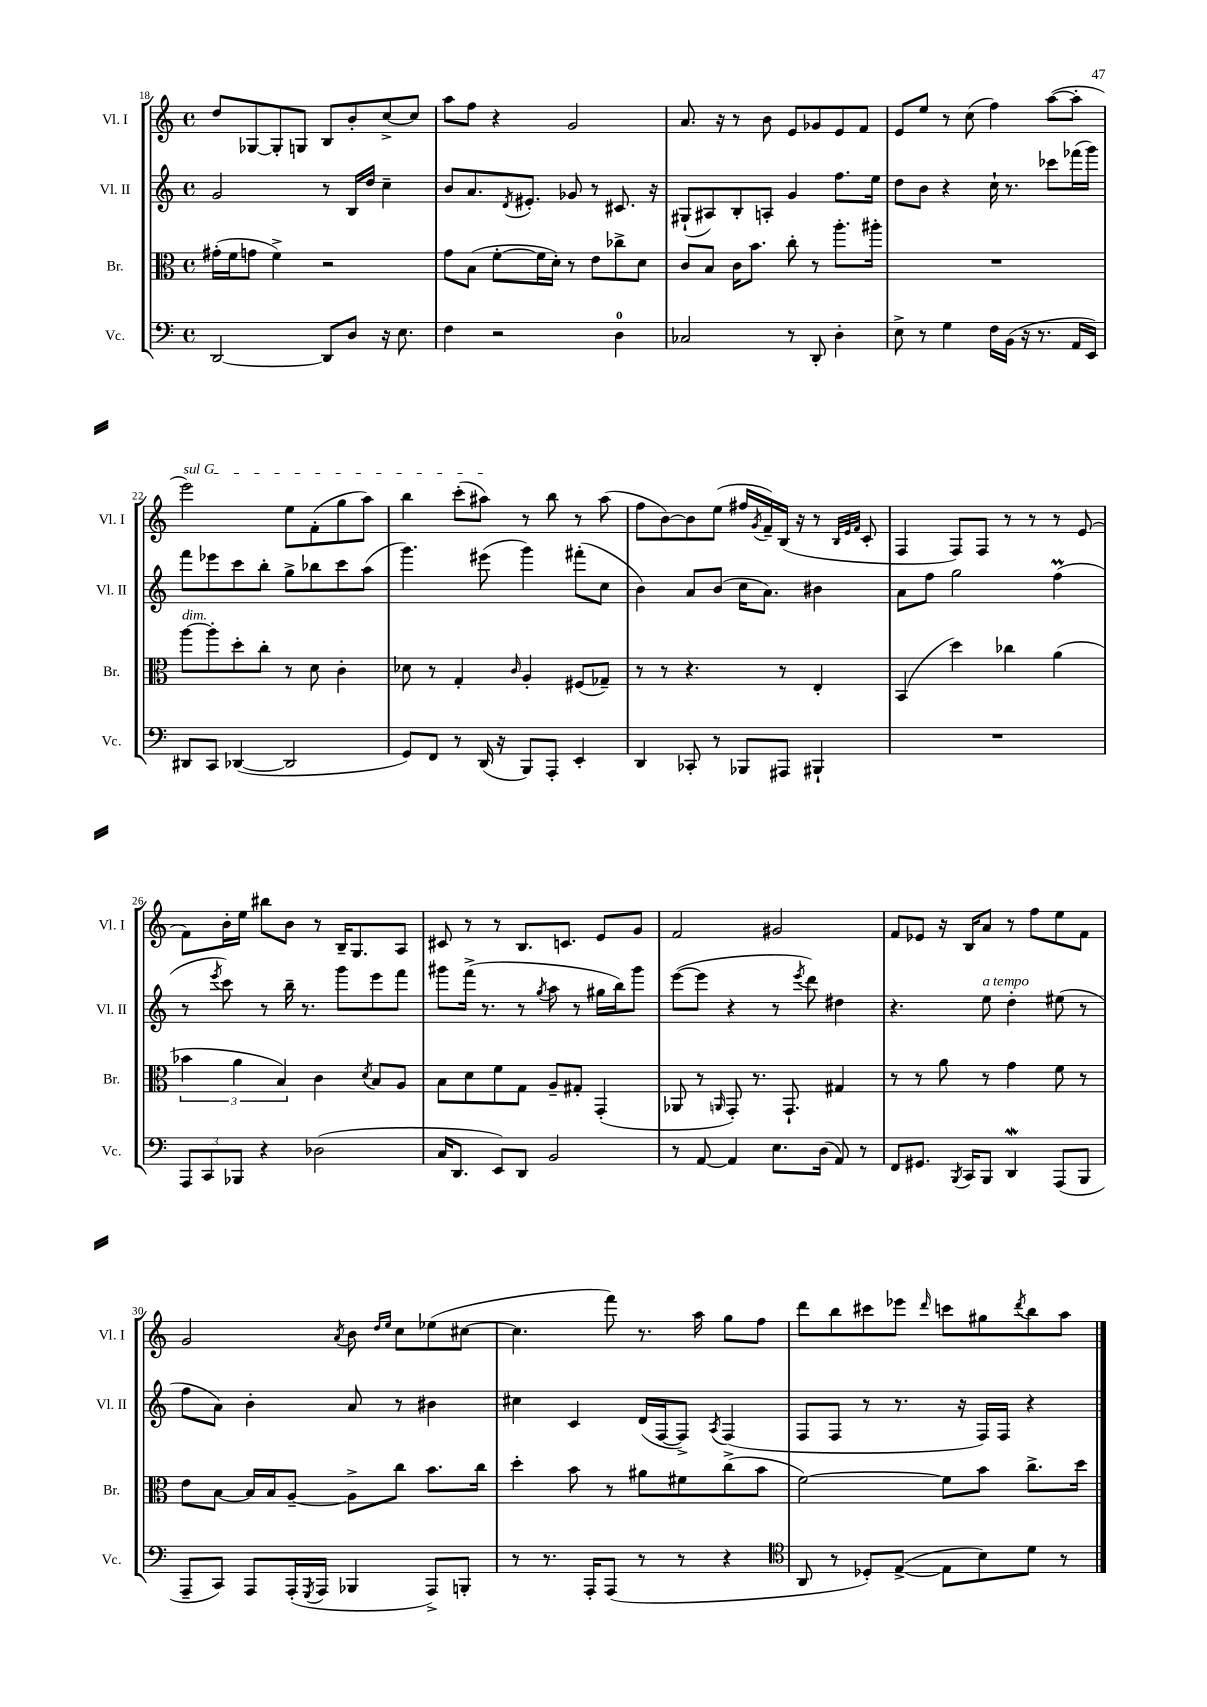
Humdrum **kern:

**kern	**kern	**kern	**kern
*staff4	*staff3	*staff2	*staff1
*clefF4	*clefC3	*clefG2	*clefG2
*k[]	*k[]	*k[]	*k[]
*M4/4	*M4/4	*M4/4	*M4/4
*met(c)	*met(c)	*met(c)	*met(c)
[2DD/	(16g#'\LL	2g/	8dd/L
.	16f\J	.	.
.	8g\J	.	[8G-/
.	4f^\)	.	8G-'/]
.	.	.	8G/J
8DD/]L	2r	8r	8B/L
8D/J	.	16B/LL	8b'/
.	.	16dd/JJ	.
16r	.	4cc~\	[8cc^/
8.E\	.	.	.
.	.	.	8cc/]J
=	=	=	=
4F\	8g\L	8b/L	8aa\L
.	(8B\J	8.a/	8ff\J
2r	[8f'\L	.	4r
.	.	8qd/	.
.	.	8.e#'/J	.
.	16f\]L	.	.
.	16d'\JJ)	.	.
.	8r	8g-/	2g/
.	8e\L	8r	.
4D\	8cc-^\	8.c#/	.
.	8d\J	.	.
.	.	16r	.
=	=	=	=
2C-/	8c/L	(8G#`/L	8.a/
.	8B/J	8A#/)	.
.	.	.	16r
.	16c\LK	8B'/	8r
.	8.b\J	.	.
.	.	8A'/J	8b\
8r	8cc'\	4g/	8e/L
8DD'/	8r	.	8g-/
4D'\	8.aa'\L	8.ff\L	8e/
.	.	.	8f/J
.	16aa#'\Jk	16ee\Jk	.
=	=	=	=
8E^\	1r	8dd\L	8e/L
8r	.	8b\J	8ee/J
4G\	.	4r	8r
.	.	.	(8cc\
16F\LL	.	16cc`\	4ff\)
(16BB\JJ	.	8.r	.
16r	.	.	.
8.r	.	.	.
.	.	8ccc-\L	([8aa\L
16AA/LL	.	(16fff-\L	8aa'\]J
16EE/JJ)	.	16ggg\JJ)	.
=	=	=	=
8DD#/L	[8aa\L	8fff\L	2eee\)
8CC/J	8aa'\]	8eee-\	.
([4DD-/	8dd'\	8ccc\	.
.	8cc'\J	8bb'\J	.
2DD-/]	8r	8gg^\L	8ee\L
.	8d\	8bb-\	(8f'\
.	4c'\	8ccc\	8gg\
.	.	(8aa\J	8aa\J)
=	=	=	=
8GG/L)	8d-\	4.ggg\)	4bb\
8FF/J	8r	.	.
8r	4G'/	.	(8ccc'\L
(16DD/	.	(8eee#\	8aa#\J)
16r	.	.	.
.	16qqc/	.	.
8BBB/L)	4A'/	4ggg\)	8r
8AAA'/J	.	.	8bb\
4EE'/	(8F#/L	(8fff#'\L	8r
.	8G-~/J)	8cc\J	(8aa#\
=	=	=	=
4DD/	8r	4b\)	8ff\L
.	8r	.	[8b\)
8CC-'/	4.r	8a/L	8b\]
8r	.	(8b/J	(8ee\J
8BBB-/L	.	16cc\LK	16ff#/LL
.	.	.	8qg/
.	.	8.a\J)	16f~/)
8AAA#/J	8r	.	(16B/JJ
.	.	.	16r
4BBB#`/	4E'/	4b#\	8r
.	.	.	32qqB/LLL
.	.	.	32qqe/
.	.	.	32qqf/JJJ
.	.	.	8c'/
=	=	=	=
1r	(4BB/	8a\L	4F/
.	.	8ff\J	.
.	4dd\)	2gg\	8F/L)
.	.	.	8F/J
.	4cc-\	.	8r
.	.	.	8r
.	(4a\	(4ff\	8r
.	.	.	(8e/
=	=	=	=
12AAA/L	6b-\	8r	8f\L)
12CC/	.	.	.
.	.	8qeee/	.
.	.	8ccc\)	16b'\L
12BBB-/J	6a\	.	.
.	.	.	16ee\JJ
4r	.	8r	8bb#\L
.	6B/)	.	.
.	.	16bb~\	8b\J
.	.	8.r	.
(2D-\	4c\	.	8r
.	.	8ggg\L	16B~/LK
.	.	.	8.G/
.	8qd/	.	.
.	8B/L	8eee\	.
.	8A/J	8fff\J	8A/J
=	=	=	=
16C/LK	8B\L	8ggg#\L	8c#/
8.DD/J	.	.	.
.	8d\	(16fff^\Jk	8r
.	.	8.r	.
8EE/L)	8f\	.	8r
8DD/J	8G\J	8r	8.B/L
.	.	8qgg/	.
2BB/	8A~/L	8aa\	.
.	.	.	8.c/J
.	8G#'/J	8r	.
.	(4GG'/	16gg#\LL	8e/L
.	.	16bb\J)	.
.	.	8ggg#\J	8g/J
=	=	=	=
8r	8AA-/	([8eee\L	2f/
[8AA/	8r	8eee\]J	.
.	16qqAA/	.	.
4AA/]	8GG'/)	4r	.
.	8.r	.	.
8.E\L	.	8r	2g#/
.	8.GG`/	.	.
.	.	8qeee/	.
.	.	8ddd\)	.
(16D\Jk	.	.	.
8AA/)	4G#/	4dd#\	.
8r	.	.	.
=	=	=	=
8FF/L	8r	4.r	8f/L
8.GG#/J	8r	.	8e-/J
.	8a\	.	16r
8qBBB/	.	.	.
16CC/LK	.	.	16B/LK
8BBB/J	8r	8ee\	8a/J
4DD/	4g\	4dd'\	8r
.	.	.	8ff\L
(8AAA/L	8f\	(8ee#\	8ee\
8BBB/J	8r	8r	8f\J
=	=	=	=
8AAA~/L	8e\L	8ff\L	2g/
8CC/J)	[8B\J	8a\J)	.
8AAA/L	16B/]LL	4b'\	.
.	16B/J	.	.
(16AAA'/L	[8A~/J	.	.
8qGGG/	.	.	.
16AAA/JJ	.	.	.
.	.	.	8qa/
4BBB-/	8A^\]L	8a/	8b\
.	.	.	16qqdd/LL
.	.	.	16qqee/JJ
.	8cc\J	8r	8cc\L
8AAA^/L)	8.b\L	4b#\	(8ee-\
8BBB'/J	.	.	[8cc#\J
.	16cc\Jk	.	.
=	=	=	=
8r	4dd'\	4cc#\	4.cc#\]
8.r	.	.	.
.	8b\	4c/	.
16AAA'/LK	.	.	.
(8AAA/J	8r	.	8fff\)
8r	8a#\L	(16d/LL	8.r
.	.	[16F/J	.
8r	8f#\	8F^/]J)	.
.	.	.	16aa\
.	.	8qA/	.
4r	(8cc^\	(4F/	8gg\L
.	8b\J	.	8ff\J
=	=	=	=
*clefC4	*	*	*
8AA/	[2f\)	8F/L	8ddd\L
8r	.	8F/J	8bb\
8D-'/L)	.	8r	8ccc#\
([8E^/J	.	8.r	8eee-\J
.	.	.	16qqddd/
8E\]L	8f\]L	.	8ccc\L
.	.	16r	.
8B\)	8b\J	16F/LL)	8gg#\
.	.	16F/JJ	.
.	.	.	8qddd/
8d\J	8.cc^\L	4r	8bb\
8r	.	.	8aa\J
.	16dd\Jk	.	.
==	==	==	==
*-	*-	*-	*-
